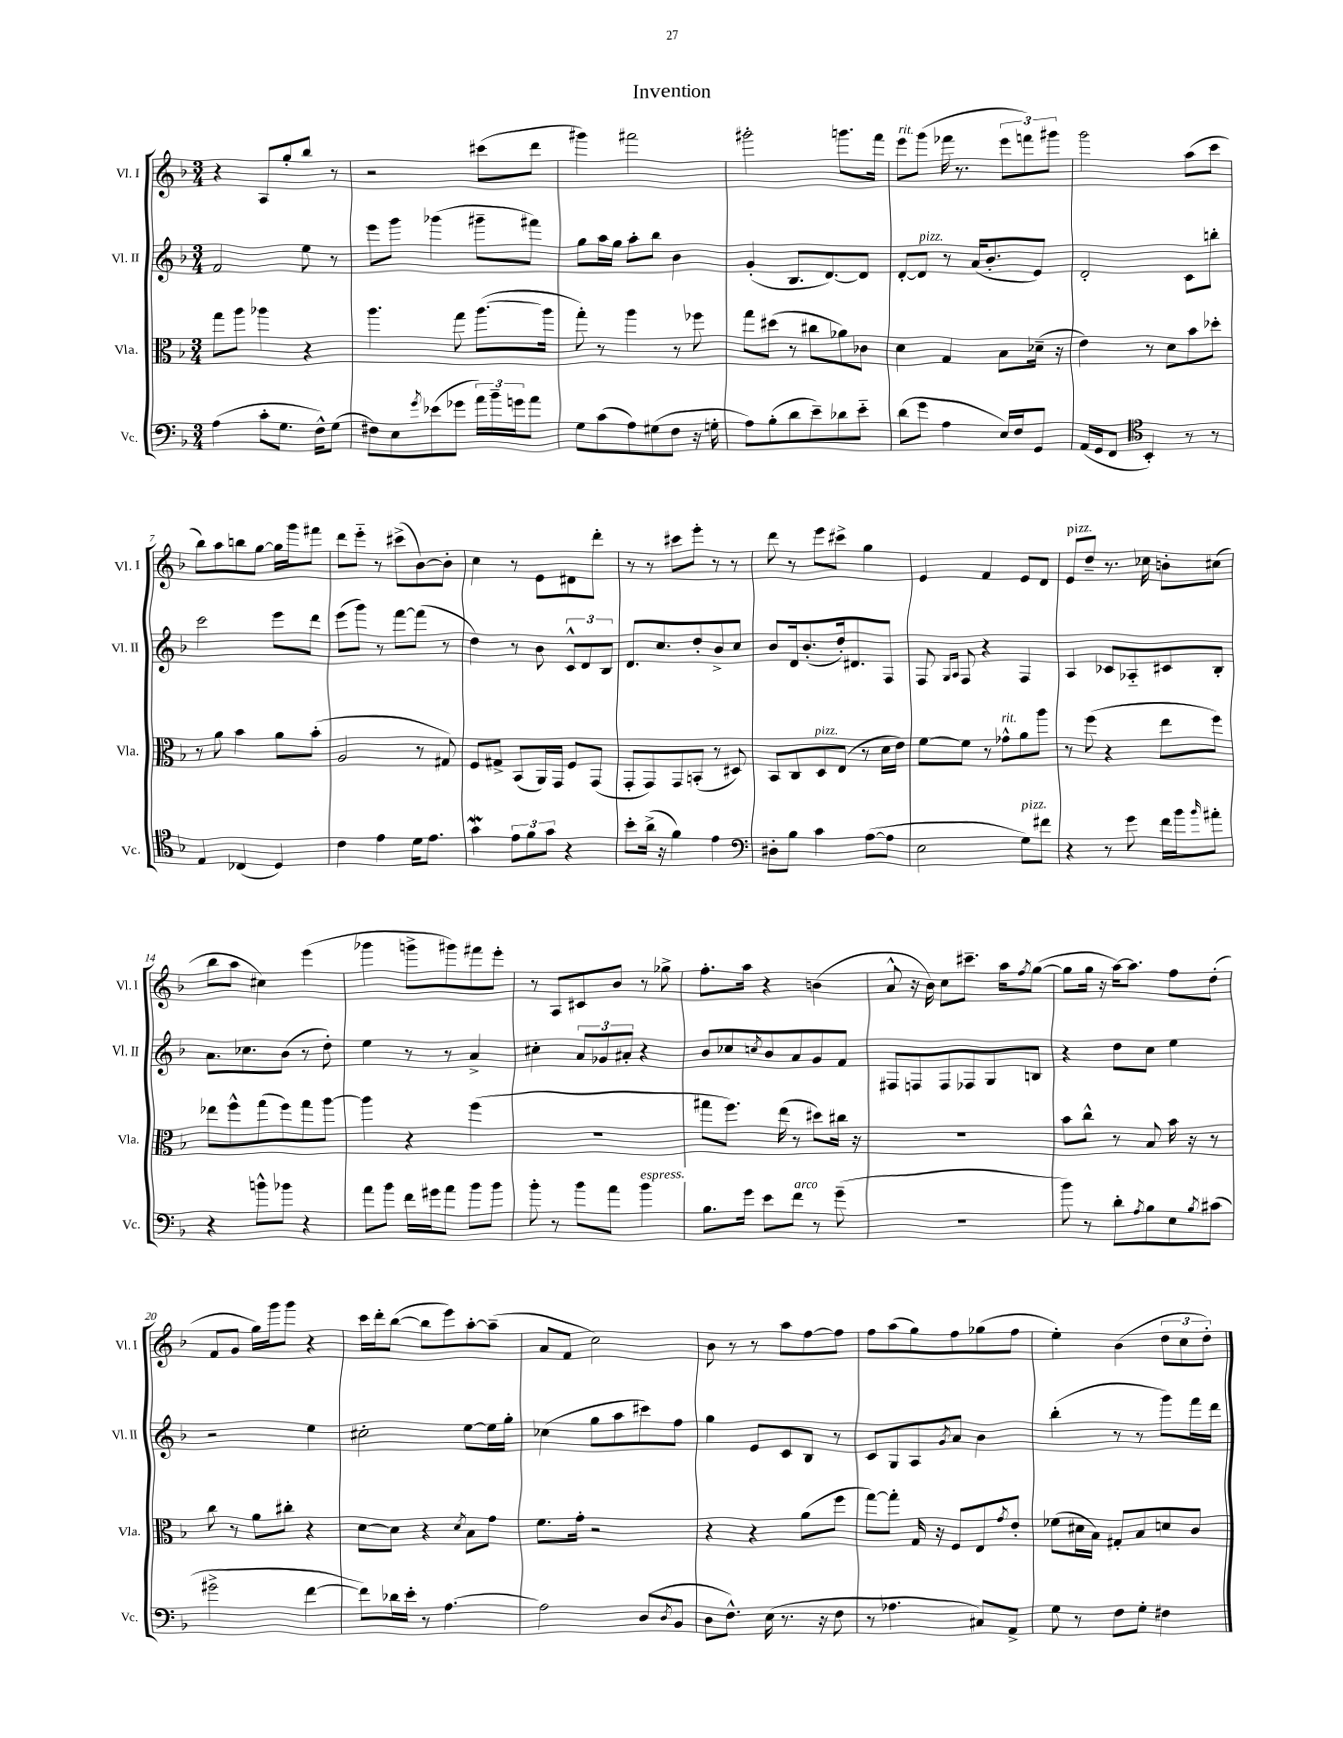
\header { title = "Invention" }
<<
\new StaffGroup <<
\new Staff = "s0" \with { instrumentName = "Vl. I" shortInstrumentName = "Vl. I" } {
    \clef treble \key f \major \numericTimeSignature \time 3/4
    r4 a8 g''8-. bes''8 r8 |
    r2 cis'''8( d'''8 |
    gis'''4) fis'''2 |
    gis'''2-. g'''8. f'''16 |
    e'''8^\markup { \italic "rit." } g'''8( fes'''16 r8. \tuplet 3/2 { e'''8 f'''8) gis'''8 } |
    g'''2 a''8( c'''8 |
    bes''8) a''8 b''8 g''8~ g''16 g'''16 fis'''8 |
    d'''8 e'''8-_ r8 cis'''8->( bes'8~) bes'8-. |
    c''4 r8 e'8 dis'8 d'''8-. |
    r8 r8 cis'''8 e'''8-. r8 r8 |
    d'''8 r8 e'''8 cis'''8-> g''4 |
    e'4 f'4 e'8 d'8 |
    e'8^\markup { \italic "pizz." } d''8-- r8. ces''16 b'8-. cis''8( |
    bes''8 a''8 cis''4) e'''4( |
    ges'''4 g'''8-> gis'''8) fis'''8 e'''8-. |
    r8 a8 cis'8 bes'8 r8 ges''8-> |
    f''8.-. a''16 r4 b'4( |
    a'8-^ r16 bes'16) c''8 cis'''8.-- a''16 \acciaccatura { f''8 } g''8~( |
    g''8 g''16 r16 a''16~) a''8. f''8 d''8-.( |
    f'8 g'8 g''16) g'''16 g'''8 r4 |
    c'''16 d'''16-. bes''8~( bes''8 e'''8) a''8~-. a''8--( |
    a'8 f'8 c''2) |
    bes'8 r8 r8 a''8 f''8~ f''8 |
    f''8 a''8( g''8) f''8 ges''8( f''8 |
    e''4-.) bes'4( \tuplet 3/2 { d''8 c''8 d''8-.) } \bar "|." |
}
\new Staff = "s1" \with { instrumentName = "Vl. II" shortInstrumentName = "Vl. II" } {
    \clef treble \key f \major \numericTimeSignature \time 3/4
    f'2 e''8 r8 |
    e'''8 g'''8 ges'''4( gis'''8-- fis'''8) |
    g''8 a''16 g''16 a''8-. bes''8 bes'4 |
    g'4-.( bes8. d'8.~) d'8 |
    d'8~-. d'8^\markup { \italic "pizz." } r8 a'16( bes'8.-. e'8) |
    d'2-. c'8 b''8-. |
    c'''2 e'''8 d'''8 |
    e'''8( g'''8) r8 f'''8~ f'''8( r8 |
    d''4) r8 bes'8 \tuplet 3/2 { c'8-^ d'8 bes8 } |
    d'8. c''8. d''8-. bes'8-> c''8 |
    bes'8 d'16 bes'8.-.( d''16-.) dis'8. f8 |
    f8 \grace { g16 a16 } f8 r4 f4 |
    a4 ces'8 aes8-_ cis'8 bes8-. |
    a'8. ces''8. bes'8( r8 d''8-.) |
    e''4 r8 r8 a'4-> |
    cis''4-. \tuplet 3/2 { a'8 ges'8 ais'8-. } r4 |
    bes'8 ces''8 \acciaccatura { c''8 } bes'8 a'8 g'8 f'8 |
    fis8 f8 f8 fes8 g8 b8 |
    r4 d''8 c''8 e''4 |
    r2 e''4 |
    cis''2-. e''8~ e''16 g''16-. |
    ces''4( g''8 a''8 cis'''8) f''8 |
    g''4 e'8 c'8 bes8 r8 |
    c'8 g8 a8 \acciaccatura { g'8 } a'8 bes'4 |
    bes''4-.( r8 r8 g'''8) f'''16 d'''16 \bar "|." |
}
\new Staff = "s2" \with { instrumentName = "Vla." shortInstrumentName = "Vla." } {
    \clef alto \key f \major \numericTimeSignature \time 3/4
    g''8 a''8 aes''4 r4 |
    a''4. g''8 a''8.~( a''16 |
    g''8-.) r8 a''4 r8 fes''8 |
    g''8 dis''8( r8 cis''8 aes'8) ces'8 |
    d'4 g4 bes8 des'16--( r16 |
    e'4) r8 d'8 bes'8 des''8-. |
    r8 a'8 bes'4 a'8 bes'8-.( |
    a2 r8 gis8) |
    f8 gis8-> bes,8( a,16) g,16 f8 g,8( |
    g,8-. g,8) g,8 b,8-.( r8 dis8) |
    bes,8 c8 d8^\markup { \italic "pizz." } e8( r8 d'16 e'16) |
    f'8~ f'8 r8 ges'8-^^\markup { \italic "rit." } a'8 a''8 |
    r8 f''8( r4 e''8 f''8) |
    ees''8 f''8-^ g''8( f''8) g''8 a''8~ |
    a''4 r4 f''4( |
    R2. |
    gis''8 f''8.) e''16( r8 dis''8) cis''16 r16 |
    R2. |
    bes'8 c''8-^ r8 bes8 bes'16 r16 r8 |
    c''8 r8 a'8 cis''8-. r4 |
    d'8~ d'8 r4 \acciaccatura { d'8 } bes8 g'8 |
    f'8. g'16-. r2 |
    r4 r4 a'8( f''8 |
    g''8~) g''8-. g16 r16 f8 e8 \acciaccatura { g'8 } e'8-. |
    fes'8( dis'16 bes16) gis8-. bes8 d'8 c'8 \bar "|." |
}
\new Staff = "s3" \with { instrumentName = "Vc." shortInstrumentName = "Vc." } {
    \clef bass \key f \major \numericTimeSignature \time 3/4
    a4( c'8-. g8. f16-^) g8( |
    fis8) e8 \acciaccatura { g'8 } ees'8( ges'8 \tuplet 3/2 { a'16) bes'16-- g'16 } a'8 |
    g8 c'8( a8) gis8( f8 r16 g16-. |
    a8) bes8-.( d'8 e'8--) des'8 e'8-_ |
    d'8( g'8 a4 e16) f16 g,8 |
    a,16( g,16 f,8 \clef tenor bes,4-.) r8 r8 |
    e4 ces4( d4) |
    c'4 e'4 d'16 e'8. |
    g'4\mordent \tuplet 3/2 { e'8 f'8 g'8 } r4 |
    bes'8-. a'16->( r16 f'4) e'4 |
    \clef bass dis8-. bes8 c'4 a8~( a8 |
    e2 g8^\markup { \italic "pizz." }) fis'8 |
    r4 r8 g'8 f'16 bes'16 \grace { bes'16 } ais'8-. |
    r4 b'8-^ bes'8 r4 |
    a'8 bes'8 f'16 gis'16 a'8 bes'8 bes'8 |
    bes'8-. r8 bes'8 a'8 bes'4^\markup { \italic "espress." } |
    bes8. g'16 e'8 f'8^\markup { \italic "arco" } r8 g'8--( |
    R2. |
    bes'8) r8 d'8-. \acciaccatura { a8 } bes8 e8 \acciaccatura { bes8 } cis'8( |
    gis'2-> f'4~ |
    f'8) des'16 e'16-. r8 a4.~ |
    a2 d8( \acciaccatura { d8 } bes,8 |
    d8 f8.-^) e16( r8. r16 f8 |
    r8 aes4. cis8) a,8-> |
    g8 r8 f8 g8-. fis4 \bar "|." |
}
>>
>>
